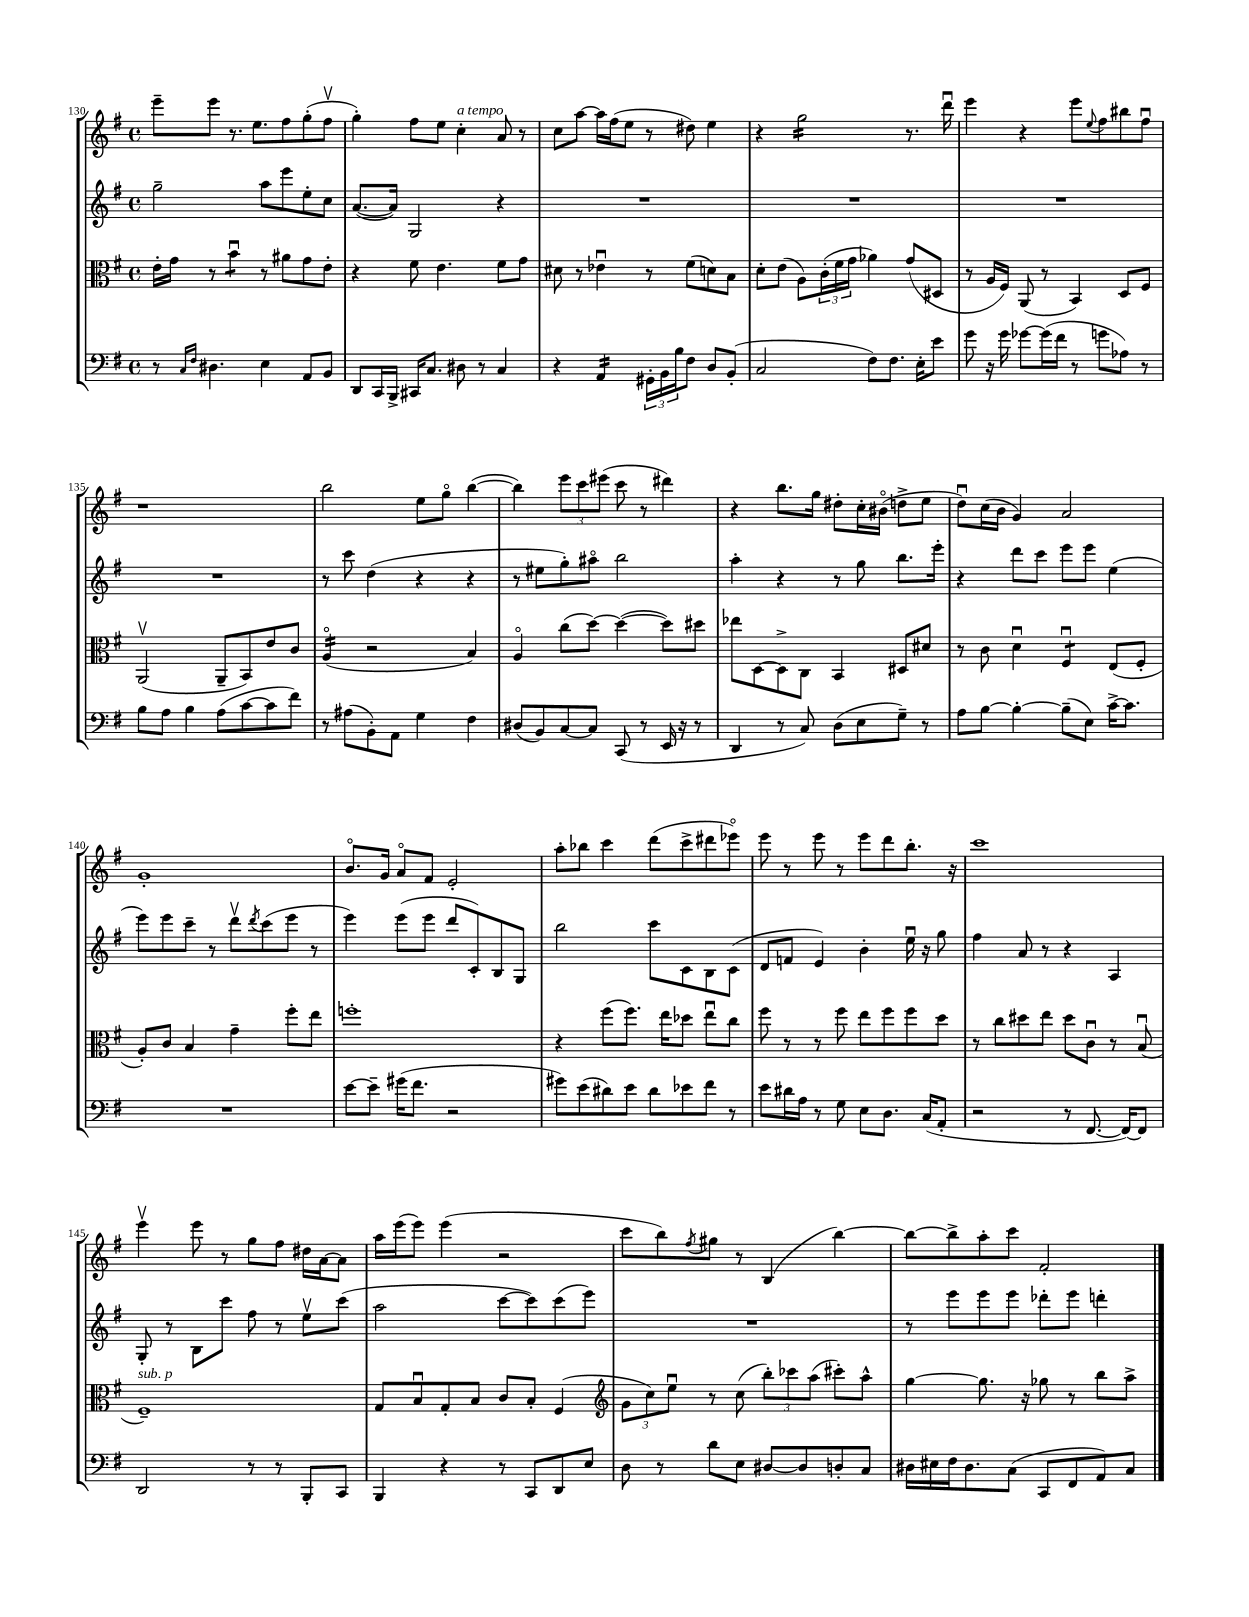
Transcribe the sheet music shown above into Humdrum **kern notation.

**kern	**kern	**kern	**kern
*staff4	*staff3	*staff2	*staff1
*clefF4	*clefC3	*clefG2	*clefG2
*k[f#]	*k[f#]	*k[f#]	*k[f#]
*M4/4	*M4/4	*M4/4	*M4/4
*met(c)	*met(c)	*met(c)	*met(c)
8r	16e'	2gg~	8eee~
.	16g	.	.
16qqC	.	.	.
16qqF#	.	.	.
4.D#	8r	.	8eee
.	4bu	.	8.r
.	.	.	8.ee
4E	8r	8aa	.
.	8a#	8eee	8ff#
8AA	8g	8ee'	(8gg'
8BB	8e'	8cc	8ff#v
=	=	=	=
8DD	4r	([8.a	4gg')
16CC	.	.	.
16BBB^	.	16a])	.
16CC#	8f#	2G	8ff#
8.C	.	.	.
.	4.e	.	8ee
8D#	.	.	4cc'
8r	.	.	.
4C	8f#	4r	8a
.	8g	.	8r
=	=	=	=
4r	8d#	1r	8cc
.	8r	.	[8aa
4AA	4e-u	.	16aa]
.	.	.	(16ff#
.	.	.	8ee
24GG#'	8r	.	8r
24BB	.	.	.
24B	.	.	.
8F#	(8f#	.	8dd#)
8D	8d)	.	4ee
(8BB'	8B	.	.
=	=	=	=
2C	8d'	1r	4r
.	(8e	.	.
.	8A)	.	2gg
.	(24c'	.	.
.	24f#	.	.
.	24g	.	.
8F#)	4a-)	.	.
8.F#	.	.	.
.	(8g	.	8.r
16E'	.	.	.
8e	8D#	.	.
.	.	.	16dddu
=	=	=	=
8g	8r	1r	4eee
16r	16A	.	.
16g	16F#)	.	.
[8g-	(8AA	.	4r
(16g-]	8r	.	.
16f#	.	.	.
8r	4BB)	.	8eee
.	.	.	8qqee
8g	.	.	8ff#
8A-)	8D	.	8bb#
8r	8F#	.	8ff#u
=	=	=	=
8B	(2AAv	1r	1r
8A	.	.	.
4B	.	.	.
(8A	8AA~	.	.
[8c	8BB)	.	.
8c]	8e	.	.
8f#)	8c	.	.
=	=	=	=
8r	(4Ao	8r	2bb
(8A#	.	8ccc	.
8BB')	2r	(4dd	.
8AA	.	.	.
4G	.	4r	8ee
.	.	.	8ggo
4F#	4B)	4r	([4bb
=	=	=	=
(8D#	4Ao	8r	4bb])
8BB)	.	8ee#	.
[8C	(8cc	8gg')	12eee
.	.	.	12ccc
8C]	[8dd)	8aa#o	.
.	.	.	(12eee#
(8CC	(4dd_	2bb	8ccc
8r	.	.	8r
16EE	8dd])	.	4ddd#)
16r	.	.	.
8r	8dd#	.	.
=	=	=	=
4DD	8ee-	4aa'	4r
.	[8D	.	.
8r	8D^]	4r	8.bb
8C)	8C	.	.
.	.	.	16gg
(8D	4BB	8r	8dd#'
8E	.	8gg	16cc'
.	.	.	(16b#o
8G~)	8D#	8.bb	8dd^
8r	8d#	.	8ee
.	.	16eee'	.
=	=	=	=
8A	8r	4r	8ddu)
[8B	8c	.	(16cc
.	.	.	16b
4B'_	4du	8ddd	4g)
.	.	8ccc	.
(8B~]	4F#u	8eee	2a
8E)	.	8eee	.
[16c^	(8E	(4ee	.
8.c]	.	.	.
.	8F#'	.	.
=	=	=	=
1r	8A')	8eee)	1g'
.	8c	8eee	.
.	4B	8ccc~	.
.	.	8r	.
.	4g~	8dddv	.
.	.	8qddd	.
.	.	(8ccc	.
.	8ff#'	8eee	.
.	8ee	8r	.
=	=	=	=
[8e	1ff'	4eee)	8.bo
8e~]	.	.	.
.	.	.	16g
(16g#	.	(8eee	8ao
8.f#	.	.	.
.	.	8eee	8f#
2r	.	8ddd	2e'
.	.	8c')	.
.	.	8B	.
.	.	8G	.
=	=	=	=
8g#)	4r	2bb	8aa'
(8e	.	.	8bb-
8d#)	(8ff#	.	4ccc
8e	8.ff#)	.	.
8d#	.	8ccc	(8ddd
.	16ee	.	.
8e-	8dd-	8c	8ccc^
8f#	8eeu	8B	8ddd#
8r	8cc	(8c	8eee-o)
=	=	=	=
8e	8ff#	8d	8eee
16d#	8r	8f	8r
16A	.	.	.
8r	8r	4e)	8eee
8G	8ff#	.	8r
8E	8ee	4b'	8eee
8.D	8ff#	.	8ddd
.	8ff#	16eeu	8.bb'
(16C	.	16r	.
8AA'	8dd	8gg	.
.	.	.	16r
=	=	=	=
2r	8r	4ff#	1ccc
.	8cc	.	.
.	8dd#	8a	.
.	8ee	8r	.
8r	8dd#	4r	.
[8.FF#	8cu	.	.
.	8r	4A	.
16FF#_)	.	.	.
8FF#]	(8Bu	.	.
=	=	=	=
2DD	1F#~)	8G'	4eeev
.	.	8r	.
.	.	8B	8eee
.	.	8ccc	8r
8r	.	8ff#	8gg
8r	.	8r	8ff#
8BBB'	.	8eev	16dd#
.	.	.	[16a
8CC	.	(8ccc	8a]
=	=	=	=
4BBB	8G	2aa	16aa
.	.	.	(16eee
.	8Bu	.	8eee)
4r	8G'	.	(4eee
.	8B	.	.
8r	8c	[8ccc	2r
8CC	8B'	8ccc])	.
8DD	(4F#	(8ccc	.
8E	.	8eee)	.
=	=	=	=
*	*clefG2	*	*
8D	12g	1r	8ccc
.	12cc)	.	.
8r	.	.	8bb)
.	12eeu	.	.
.	.	.	8qff#
8d	8r	.	8gg#
8E	(8cc	.	8r
[8D#	12bb')	.	(4B
.	12ccc-	.	.
8D#]	.	.	.
.	(12aa	.	.
8D'	8ccc#')	.	[4bb)
8C	8aa^^	.	.
=	=	=	=
16D#	[4gg	8r	8bb_
16E#	.	.	.
16F#	.	8eee	8bb^]
8.D#	.	.	.
.	8.gg]	8eee	8aa'
(8C	.	8eee	8ccc
.	16r	.	.
8CC	8gg-	8ddd-'	2f#'
8FF#	8r	8eee	.
8AA)	8bb	4ddd'	.
8C	8aa^	.	.
==	==	==	==
*-	*-	*-	*-
